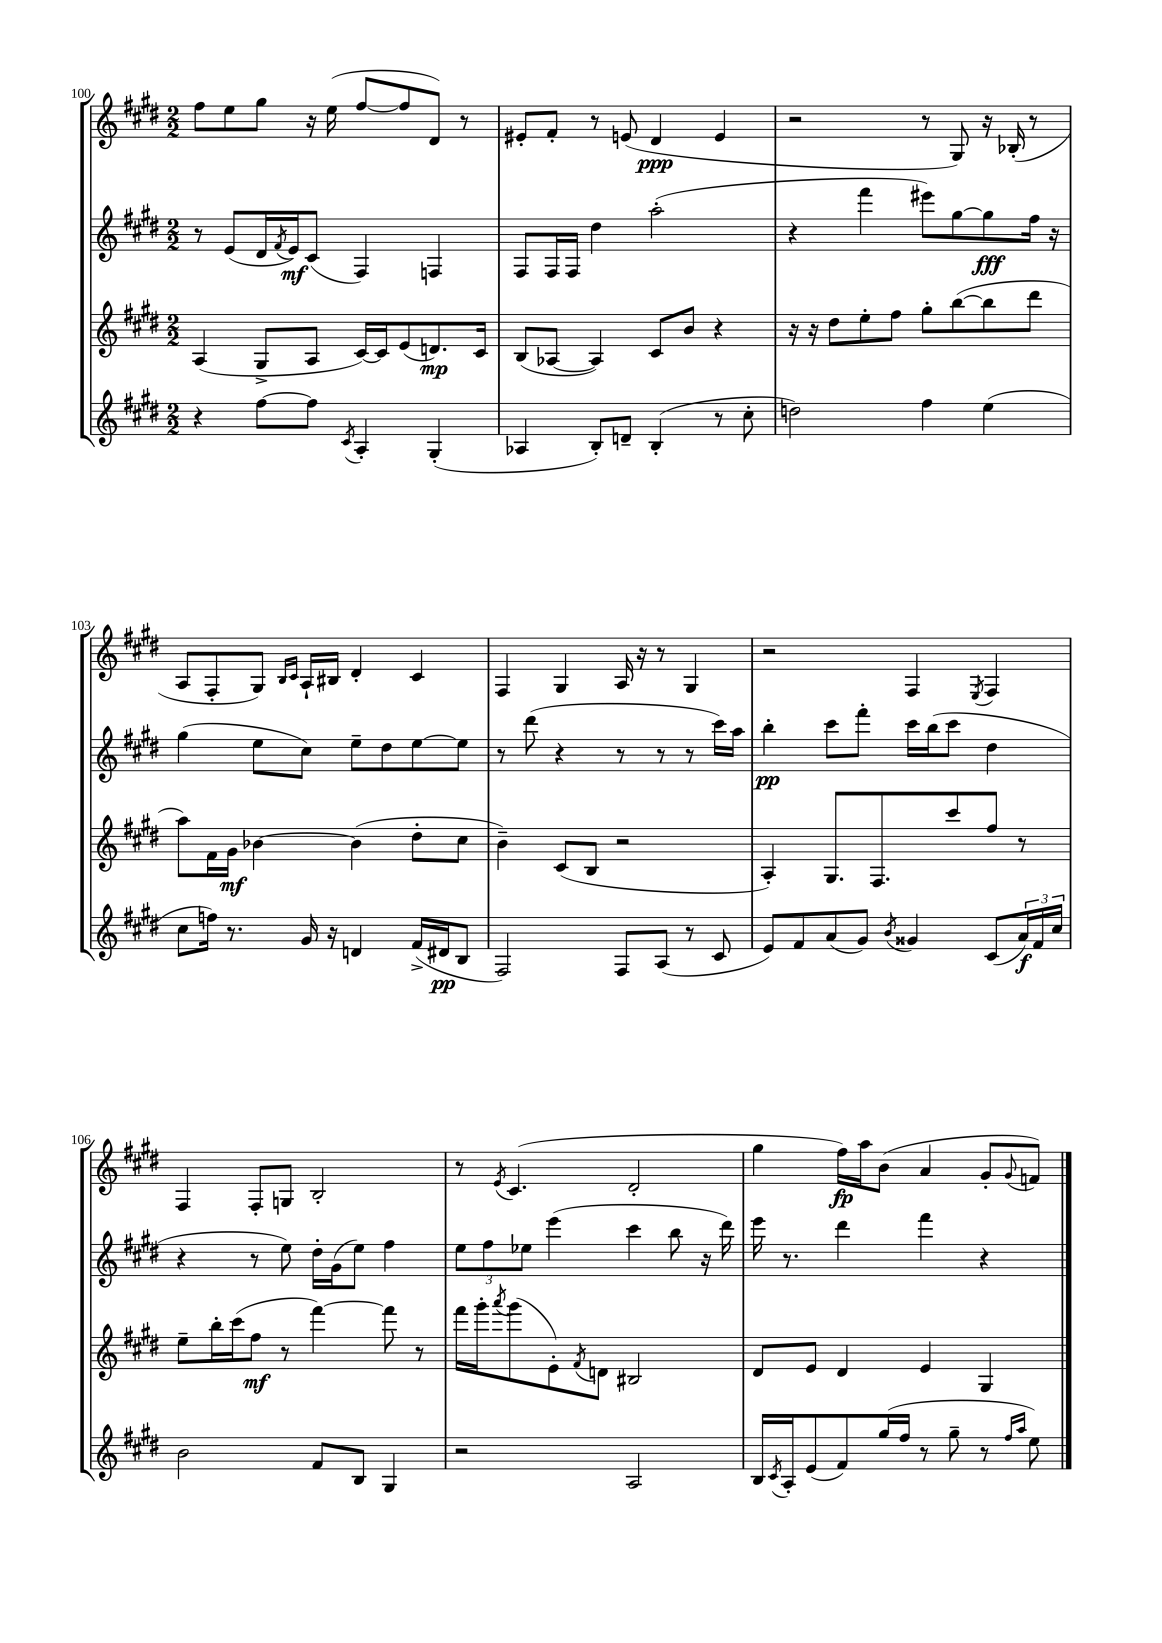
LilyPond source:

<<
\new StaffGroup <<
\new Staff = "s0" {
    \clef treble \key e \major \numericTimeSignature \time 2/2
    fis''8 e''8 gis''8 r16 e''16( fis''8~ fis''8 dis'8) r8 |
    eis'8-. fis'8-. r8 e'8( dis'4\ppp e'4 |
    r2 r8 gis8) r16 bes16-.( r8 |
    a8 fis8-. gis8) \grace { b16 cis'16 } a16-! bis16 dis'4-. cis'4 |
    fis4 gis4 a16 r16 r8 gis4 |
    r2 fis4 \acciaccatura { e8 } fis4 |
    fis4 fis8-. g8 b2-. |
    r8 \acciaccatura { e'8 } cis'4.( dis'2-. |
    gis''4 fis''16\fp) a''16 b'8( a'4 gis'8-. \appoggiatura { gis'8 } f'8) \bar "|." |
}
\new Staff = "s1" {
    \clef treble \key e \major \numericTimeSignature \time 2/2
    r8 e'8( dis'16 \acciaccatura { fis'8 } e'16\mf) cis'8( fis4) f4 |
    fis8 fis16 fis16 dis''4 a''2-.( |
    r4 fis'''4 eis'''8) gis''8~ gis''8\fff fis''16 r16 |
    gis''4( e''8 cis''8) e''8-- dis''8 e''8~ e''8 |
    r8 dis'''8( r4 r8 r8 r8 cis'''16) a''16 |
    b''4-.\pp cis'''8 fis'''8-. cis'''16 b''16( cis'''8 dis''4 |
    r4 r8 e''8) dis''16-. gis'16( e''8) fis''4 |
    \tuplet 3/2 { e''8 fis''8 ees''8 } e'''4( cis'''4 b''8 r16 dis'''16) |
    e'''16 r8. dis'''4 fis'''4 r4 \bar "|." |
}
\new Staff = "s2" {
    \clef treble \key e \major \numericTimeSignature \time 2/2
    a4( gis8-> a8 cis'16~) cis'16 e'8( d'8.\mp) cis'16 |
    b8( aes8~ aes4) cis'8 b'8 r4 |
    r16 r16 dis''8 e''8-. fis''8 gis''8-. b''8~( b''8 dis'''8 |
    a''8) fis'16 gis'16\mf bes'4~ bes'4( dis''8-. cis''8 |
    b'4--) cis'8( b8 r2 |
    a4-.) gis8. fis8. cis'''8 fis''8 r8 |
    e''8-- b''16-. cis'''16( fis''8\mf r8 fis'''4~) fis'''8 r8 |
    fis'''16 gis'''16-. \acciaccatura { a'''8 } gis'''8( e'8-.) \acciaccatura { fis'8 } d'8 bis2 |
    dis'8 e'8 dis'4 e'4 gis4 \bar "|." |
}
\new Staff = "s3" {
    \clef treble \key e \major \numericTimeSignature \time 2/2
    r4 fis''8~ fis''8 \acciaccatura { cis'8 } a4-. gis4-.( |
    aes4 b8-.) d'8-- b4-.( r8 cis''8-. |
    d''2) fis''4 e''4( |
    cis''8 f''16) r8. gis'16 r16 d'4 fis'16->( dis'16\pp b8 |
    fis2) fis8 a8( r8 cis'8 |
    e'8) fis'8 a'8( gis'8) \acciaccatura { b'8 } gisis'4 cis'8( \tuplet 3/2 { a'16\f) fis'16 cis''16 } |
    b'2 fis'8 b8 gis4 |
    r2 a2 |
    b16 \acciaccatura { cis'8 } a16-. e'8( fis'8) gis''16( fis''16 r8 gis''8-- r8 \grace { fis''16 a''16 } e''8) \bar "|." |
}
>>
>>
\layout { \context { \Score currentBarNumber = #100 } }
